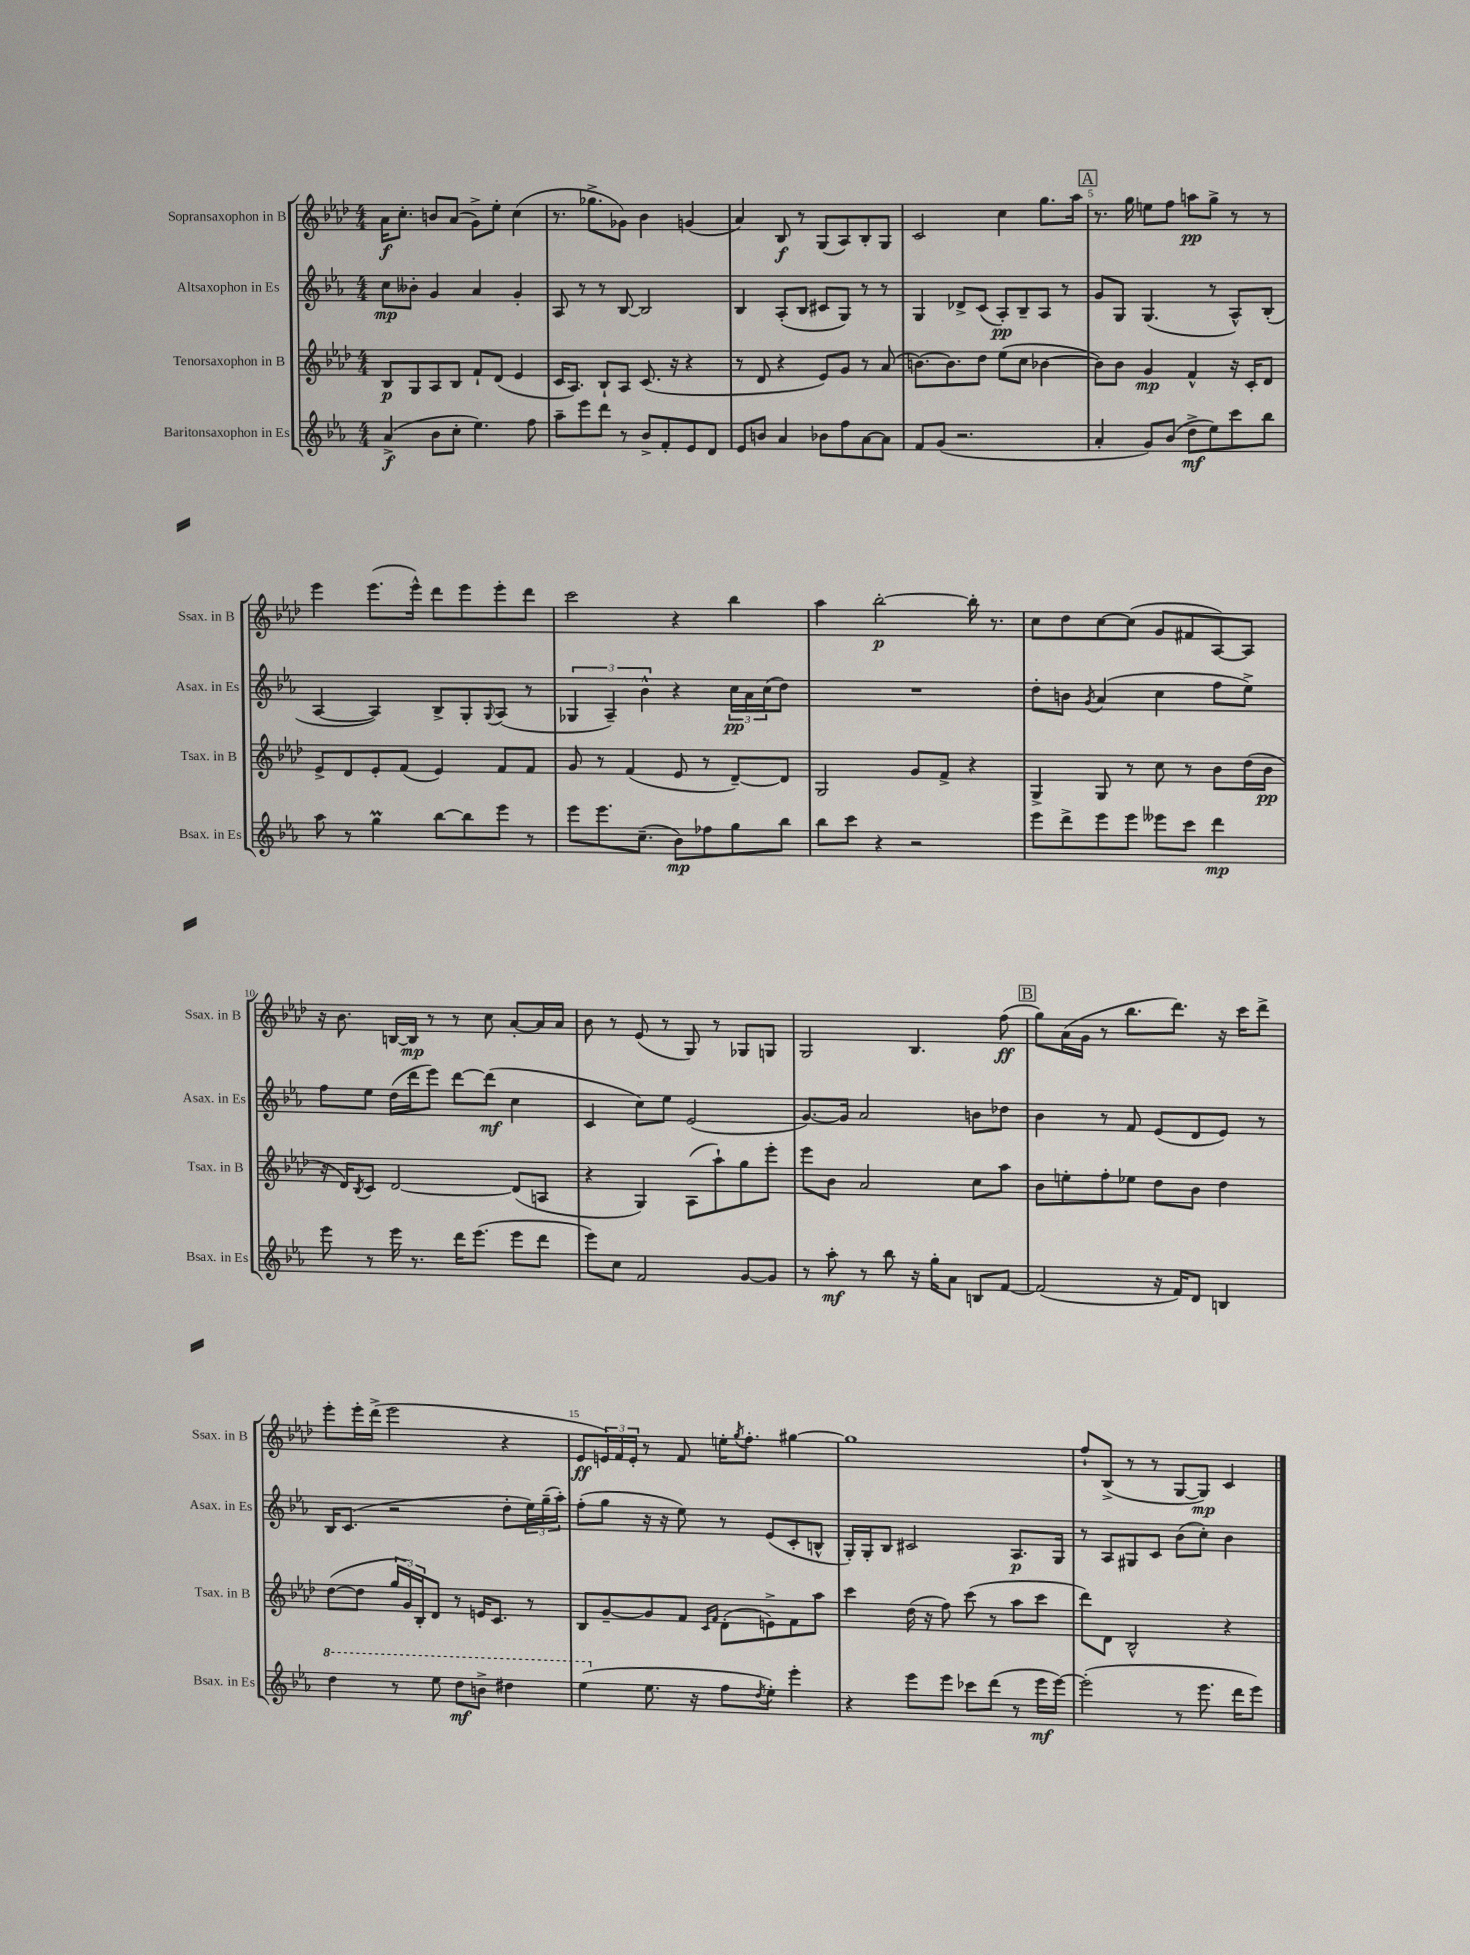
<<
\new StaffGroup <<
\new Staff = "s0" \with { instrumentName = "Sopransaxophon in B" shortInstrumentName = "Ssax. in B" } {
    \clef treble \key aes \major \numericTimeSignature \time 4/4
    aes'16\f c''8.-. b'8 aes'8( g'8->) ees''8-. c''4( |
    r8. ges''8.-> ges'8) bes'4 g'4( |
    aes'4) bes8\f r8 g8( aes8) bes8-. g8 |
    c'2 c''4 g''8. aes''16 |
    \mark \markup { \box "A" } r8. g''16 e''8 f''8 a''8\pp g''8-> r8 r8 |
    ees'''4 ees'''8.( ees'''16-^) des'''8 ees'''8 ees'''8-. des'''8 |
    c'''2 r4 bes''4 |
    aes''4 bes''2~-.\p bes''16-. r8. |
    c''8 des''8 c''8~ c''8( g'8 fis'8 aes8~) aes8 |
    r16 bes'8. b16~ b16\mp r8 r8 c''8 aes'8~-. aes'16 aes'16 |
    bes'8 r8 ees'8( r8 g8) r8 ges8 g8 |
    g2 bes4. f''8\ff( |
    \mark \markup { \box "B" } g''8) aes'16( g'16 r8 bes''8. des'''8.) r16 c'''16 des'''8-> |
    ees'''8-. ees'''16-. des'''16->( ees'''2 r4 |
    ees'8\ff \tuplet 3/2 { e'16) f'16 e'16-. } r8 f'8 e''16-. \acciaccatura { g''8 } f''8.-. gis''4~ |
    gis''1 |
    f''8-! bes8->( r8 r8 g8~ g8\mp) c'4 \bar "|." |
}
\new Staff = "s1" \with { instrumentName = "Altsaxophon in Es" shortInstrumentName = "Asax. in Es" } {
    \clef treble \key ees \major \numericTimeSignature \time 4/4
    c''8\mp beses'8-. g'4 aes'4 g'4-. |
    aes8 r8 r8 bes8~ bes2 |
    bes4 aes8-.( bes8 cis'8 g8) r8 r8 |
    g4 des'8-> c'8( aes8-.\pp) bes8-- aes8 r8 |
    \mark \markup { \box "A" } g'8 g8 g4.( r8 aes8-^) bes8-.( |
    aes4~ aes4) bes8-> g8-. \appoggiatura { g8 } aes8( r8 |
    \tuplet 3/2 { ges4 aes4--) bes'4-^ } r4 \tuplet 3/2 { c''16\pp aes'16 c''16( } d''8) |
    R1 |
    d''8-. b'8 \acciaccatura { g'8 } aes'4( c''4 f''8 ees''8->) |
    f''8 ees''8 d''16( d'''16 ees'''8) d'''8~ d'''8\mf( c''4 |
    c'4 c''8) ees''8 ees'2( |
    g'8.~) g'16 aes'2 b'8 des''8 |
    \mark \markup { \box "B" } bes'4 r8 f'8 ees'8( d'8 ees'8) r8 |
    bes16 c'8.( r2 d''8-. \tuplet 3/2 { ees''16) g''16--( aes''16-.) } |
    f''8-.( g''8 r16 r16 ees''8) r8 ees'8( c'8-. b8-^ |
    g16-.) g16-. bes8 cis'2 aes8.\p g16 |
    r8 aes8 gis8 c'8 bes'8( c''8-.) bes'4 \bar "|." |
}
\new Staff = "s2" \with { instrumentName = "Tenorsaxophon in B" shortInstrumentName = "Tsax. in B" } {
    \clef treble \key aes \major \numericTimeSignature \time 4/4
    bes8\p g8 aes8 bes8 f'8-! des'8( ees'4 |
    c'16 aes8.) bes8-! aes8 c'8.( r16 r4 |
    r8 des'8 r4 ees'8) g'8 r8 aes'8( |
    b'8.~) b'8. des''8 ees''8( c''8 bes'4~ |
    \mark \markup { \box "A" } bes'8) bes'8 g'4\mp f'4-^ r16 c'16-. des'8 |
    ees'8-> des'8 ees'8-. f'8( ees'4) f'8 f'8 |
    g'8 r8 f'4( ees'8 r8 des'8~--) des'8 |
    g2 g'8 f'8-> r4 |
    g4-> g8 r8 c''8 r8 bes'8 des''16( bes'16\pp |
    r16 des'16) \acciaccatura { bes8 } c'8 des'2~ des'8( a8 |
    r4 g4) aes8( aes''8-!) g''8 ees'''8-. |
    ees'''8 bes'8 aes'2 c''8 aes''8 |
    \mark \markup { \box "B" } bes'8 e''8-. f''8-. ees''8 des''8 bes'8 des''4 |
    des''8~( des''8 \tuplet 3/2 { g''16 g'16) bes16-. } des'8 r8 e'16 c'8. r8 |
    bes8 g'8~-- g'8 f'8 \grace { c'16 f'16 } des'8-.( e'8->) f'8 aes''8 |
    c'''4 des''16( r16 f''8) c'''8( r8 aes''8 c'''8 |
    des'''8) des'8 bes2-^ r4 \bar "|." |
}
\new Staff = "s3" \with { instrumentName = "Baritonsaxophon in Es" shortInstrumentName = "Bsax. in Es" } {
    \clef treble \key ees \major \numericTimeSignature \time 4/4
    aes'4->\f( bes'8 c''8-. ees''4.) f''8 |
    aes''8-- ees'''8 d'''8 r8 bes'8-> f'8-. ees'8 d'8 |
    ees'8 b'8 aes'4 bes'8 f''8 aes'8~ aes'8 |
    f'8 g'8( r2. |
    \mark \markup { \box "A" } aes'4-. g'8) bes'8( d''8->\mf ees''8) c'''8 bes''8 |
    aes''8 r8 g''4\prall bes''8~ bes''8 ees'''8 r8 |
    ees'''8 ees'''8. c''8.--( bes'8\mp) fes''8 g''8 bes''8 |
    bes''8 c'''8 r4 r2 |
    ees'''8 d'''8-> ees'''8 ees'''8 eeses'''8 c'''8 d'''4\mp |
    ees'''8 r8 ees'''16 r8. d'''16 ees'''8.( ees'''8 d'''8 |
    ees'''8) c''8 f'2 g'8~ g'8 |
    r8 aes''8-.\mf r8 bes''8 r16 g''16-. aes'8 b8 f'8~ |
    \mark \markup { \box "B" } f'2( r16 f'16) d'8 b4 |
    \ottava #1 d'''4 r8 ees'''8 d'''8\mf b''8-> dis'''4 |
    ees'''4( \ottava #0 ees''8. r16 f''8 \acciaccatura { d''8 } ees''8-.) ees'''4-. |
    r4 ees'''8 ees'''8 ces'''8 d'''8( r8 ees'''16\mf ees'''16~) |
    ees'''2-.( r8 ees'''8. d'''16 ees'''8) \bar "|." |
}
>>
>>
\layout { \context { \Score \override BarNumber.break-visibility = ##(#f #t #t) barNumberVisibility = #(every-nth-bar-number-visible 5) } }
